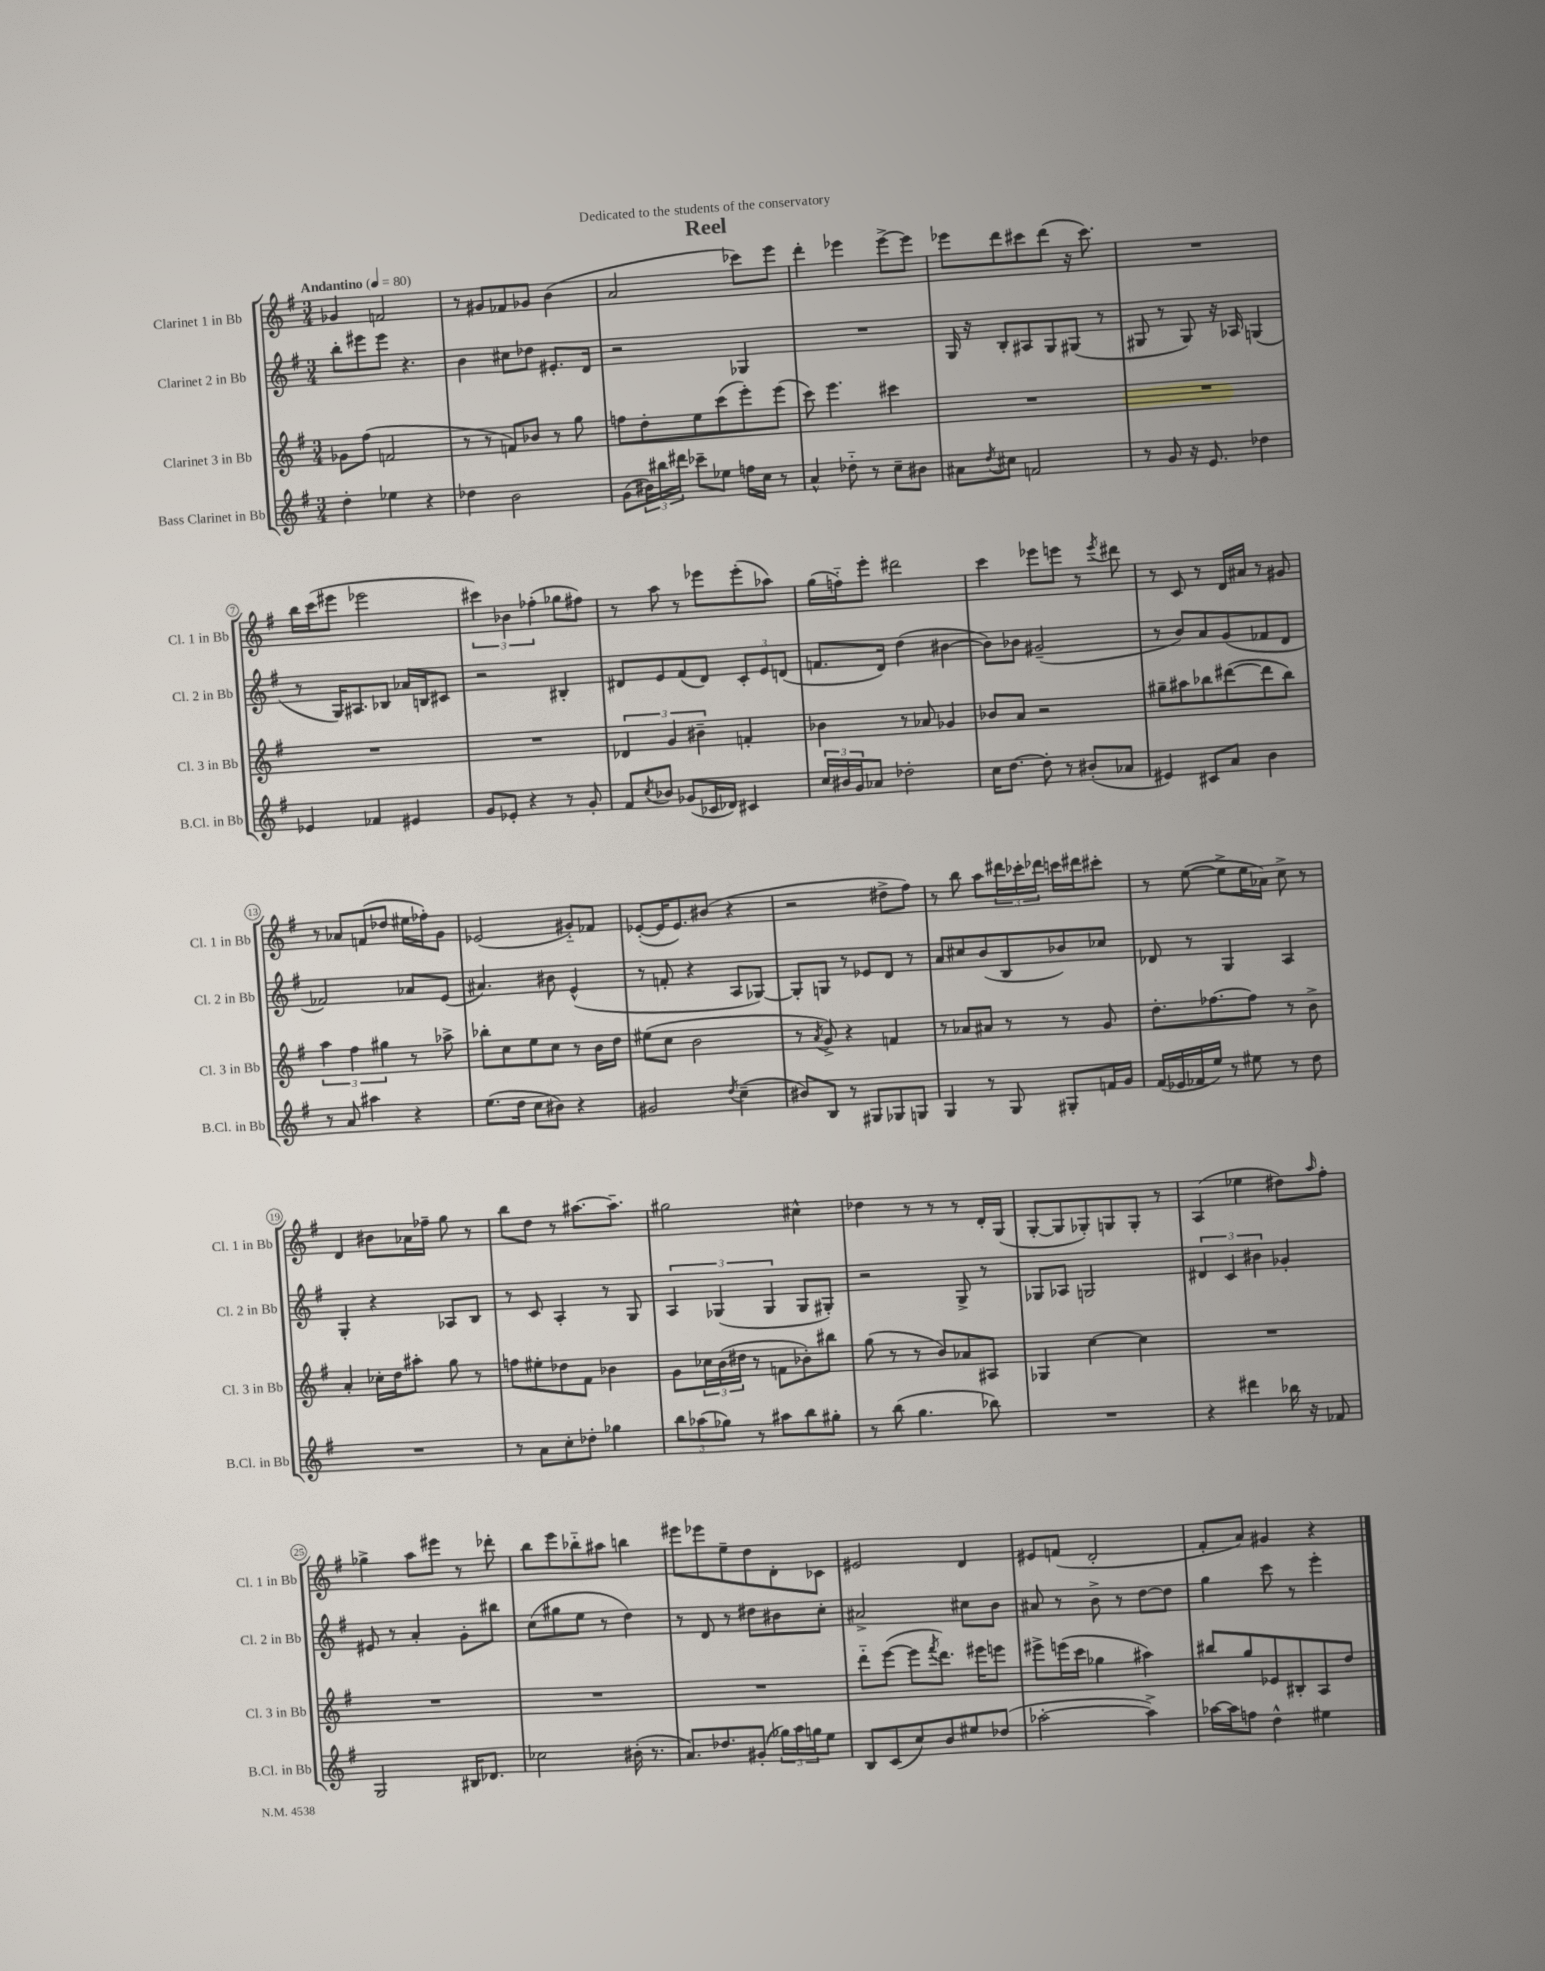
\header { title = "Reel" dedication = "Dedicated to the students of the conservatory" }
<<
\new StaffGroup <<
\new Staff = "s0" \with { instrumentName = "Clarinet 1 in Bb" shortInstrumentName = "Cl. 1 in Bb" } {
    \clef treble \key g \major \numericTimeSignature \time 3/4 \tempo "Andantino" 4 = 80
    ges'4 f'2 |
    r8 gis'8 fes'8 ges'8 b'4( |
    a'2 ces'''8) e'''8 |
    d'''4-. ees'''4 ees'''8~-> ees'''8 |
    ees'''8 d'''8 cis'''8 d'''8( r16 cis'''8.) |
    R2. |
    b''16 c'''16( eis'''8 ees'''2 |
    \tuplet 3/2 { cis'''4) bes'4 fes''4-.( } ges''8 fis''8) |
    r8 a''8 r8 ees'''8 ees'''8-.( aes''8) |
    g''16( f''16-_) e'''8-. dis'''2 |
    c'''4 ees'''8 e'''8 r8 \acciaccatura { e'''8 } dis'''8 |
    r8 c'8 r8 d'16 ais'16 r8 gis'8 |
    r8 aes'8 f'8( des''8 eis''16 fes''16-.) g'8 |
    ees'2( gis'8-_) fes'8 |
    ees'8~-.( ees'16 ees'8.) bis'8( r4 |
    r2 dis''8-> fis''8) |
    r8 b''8 a''8 \tuplet 3/2 { dis'''16 ces'''16-. des'''16 } c'''16 dis'''16 cis'''8-. |
    r8 e''8~( e''8-> e''16 aes'16) c''8-> r8 |
    d'4 bis'8 aes'16 fes''16-- g''8 r8 |
    b''8 d''8 r8 ais''8.~ ais''8.-- |
    gis''2 cis''4-^ |
    des''4 r8 r8 r8 d'16-. g16( |
    g8~-. g8 ges8-.) g8 g8-. r8 |
    a4( ees''4 dis''8) \grace { a''16 } fis''8-. |
    ges''4-> a''8 eis'''8 r8 des'''8-. |
    b''8 e'''8 bes''8-_ ais''8 b''4 |
    eis'''8 ees'''8 e''8-- d''8 d'8-. ces'8 |
    eis'2 d'4 |
    eis'8 f'8( d'2-. |
    fis'8-. a'8) gis'4 r4 \bar "|." |
}
\new Staff = "s1" \with { instrumentName = "Clarinet 2 in Bb" shortInstrumentName = "Cl. 2 in Bb" } {
    \clef treble \key g \major \numericTimeSignature \time 3/4
    b''8-. eis'''8 eis'''8 r4. |
    b'4 cis''8 des''8 eis'8.-. d'16 |
    r2 ges4 |
    R2. |
    g16 r16 b8-. ais8 g8 gis8( r8 |
    gis8 r8 gis8) r16 aes16 g4( |
    r8 g16) ais8. bes8 aes'16 b16 cis'8 |
    r2 bis4-. |
    dis'8 e'8 fis'8( dis'8) \tuplet 3/2 { c'8-. e'8 d'8( } |
    f'8. d'16) d''4( bis'4~ |
    bis'8) bes'8 gis'2--( |
    r8 b'8) a'8 g'8( fes'8 d'8 |
    fes'2) aes'8 e'8( |
    ais'4.) bis'8 e'4-^( |
    r8 f'8-. r4 a8 ges8~) |
    ges8-. g8 r8 ees'8 d'8 r8 |
    a'8 cis''8 b'8( b8 bes'8) ces''8 |
    des'8 r8 g4 a4 |
    g4-. r4 aes8 b8 |
    r8 c'8 a4-. r8 g8 |
    \tuplet 3/2 { a4 ges4( ges4 } ges8 gis8-.) |
    r2 g8-> r8 |
    ges8 aes8 g2 |
    \tuplet 3/2 { dis'4 c'4 bis'4 } ges'4-. |
    eis'8 r8 a'4-. g'8-. bis''8 |
    c''8( gis''8 e''8 r8 d''4) |
    r8 d'8 r8 dis''8 bis'8 c''8-. |
    ais'2-> cis''8 b'8 |
    ais'8 r8 b'8-> r8 d''8~ d''8 |
    g''4 c'''8 r8 e'''4-. \bar "|." |
}
\new Staff = "s2" \with { instrumentName = "Clarinet 3 in Bb" shortInstrumentName = "Cl. 3 in Bb" } {
    \clef treble \key g \major \numericTimeSignature \time 3/4
    ges'8 fis''8( f'2 |
    r8 r8 f'8) bes'8 r8 g''8 |
    f''8 d''8-. e''8 c'''8( e'''8-.) e'''8( |
    c'''8) e'''4. cis'''4 |
    R2. |
    R2. |
    R2. |
    R2. |
    \tuplet 3/2 { des'4 g'4 bis'4-- } f'4-. |
    bes'4 r8 aes'8 ges'4 |
    bes'8 a'8 r2 |
    gis''8-- ais''8 bes''8 dis'''8~( dis'''8 bes''8) |
    \tuplet 3/2 { a''4 fis''4 gis''4 } r8 aes''8-> |
    bes''8-. c''8 e''8 c''8 r8 b'16 d''16 |
    eis''8( c''8 b'2 |
    r8 \acciaccatura { a'8 } g'8->) r4 f'4 |
    r8 aes'8 ais'8 r8 r8 g'8 |
    d''8.-. fes''8.~ fes''8 r8 b'8-> |
    a'4-. ces''16-. d''16 ais''8-. g''8 r8 |
    f''8 eis''8-. des''8 fis'8 bes'4 |
    g'8 \tuplet 3/2 { ces''16 b'16( dis''16 } r8 f'8 bes'8-.) bis''8 |
    g''8( r8 r8 b'8) aes'8 ais8 |
    ges4 c''4~ c''4 |
    R2. |
    R2. |
    R2. |
    R2. |
    d'''8-_ e'''8~( e'''8 \acciaccatura { fis'''8 } d'''8.) eis'''16 e'''8 |
    eis'''8-> e'''16( c'''16 ges''4 ais''4) |
    bis''8 g''8 ees'8 bis8-. a8 d''8 \bar "|." |
}
\new Staff = "s3" \with { instrumentName = "Bass Clarinet in Bb" shortInstrumentName = "B.Cl. in Bb" } {
    \clef treble \key g \major \numericTimeSignature \time 3/4
    d''4-. ees''4 r4 |
    des''4 b'2 |
    g'8( \tuplet 3/2 { bis'16) bis''16 dis'''16 } ces'''8-- ees''8 f''16 c''16 r8 |
    a'4-^ des''8-_ r8 c''8-- bis'8 |
    ais'8 \acciaccatura { d''8 } cis''8 f'2 |
    r8 g'8 r16 e'8. des''4 |
    ees'4 fes'4 eis'4 |
    g'8 ees'8-. r4 r8 g'8-. |
    fis'8 \acciaccatura { c''8 } bes'8 ges'8( ces'16 des'16) cis'4 |
    \tuplet 3/2 { c''16 bis'16 g'16 } aes'8 des''2-. |
    c''16 d''8.~ d''8-. r8 bis'8-.( aes'8 |
    eis'4) cis'8 a'8 b'4 |
    r8 a'8 ais''4 r4 |
    e''8.( d''16 c''8 bis'8) r4 |
    gis'2 \acciaccatura { d''8 } c''4--( |
    bis'8) b8 r8 gis8 ges8 g8 |
    g4 r8 g8 gis8-. f'16 g'16 |
    fis'16( ees'16 fes'16 e''16) r8 eis''8 r8 d''8 |
    R2. |
    r8 a'8 c''8-. des''8-. ges''4 |
    \tuplet 3/2 { b''8 aes''8( ges''8) } r8 ais''8 b''8 gis''8-. |
    r8 b''8( g''4. bes''8) |
    R2. |
    r4 dis'''4 bes''16 r16 fes'8 |
    g2 bis16 des'8. |
    ces''2 bis'16-.( r8. |
    a'8.) des''8. gis'8-.( \tuplet 3/2 { ges''16) a''16 g''16 } e''8 |
    b8 c'8( c''8) b'8 eis''8 des''8( |
    aes''2~-. aes''4->) |
    aes''16~ aes''16 f''8 d''4-^ eis''4 \bar "|." |
}
>>
>>
\layout { \context { \Score \override BarNumber.stencil = #(make-stencil-circler 0.1 0.3 ly:text-interface::print) } }
